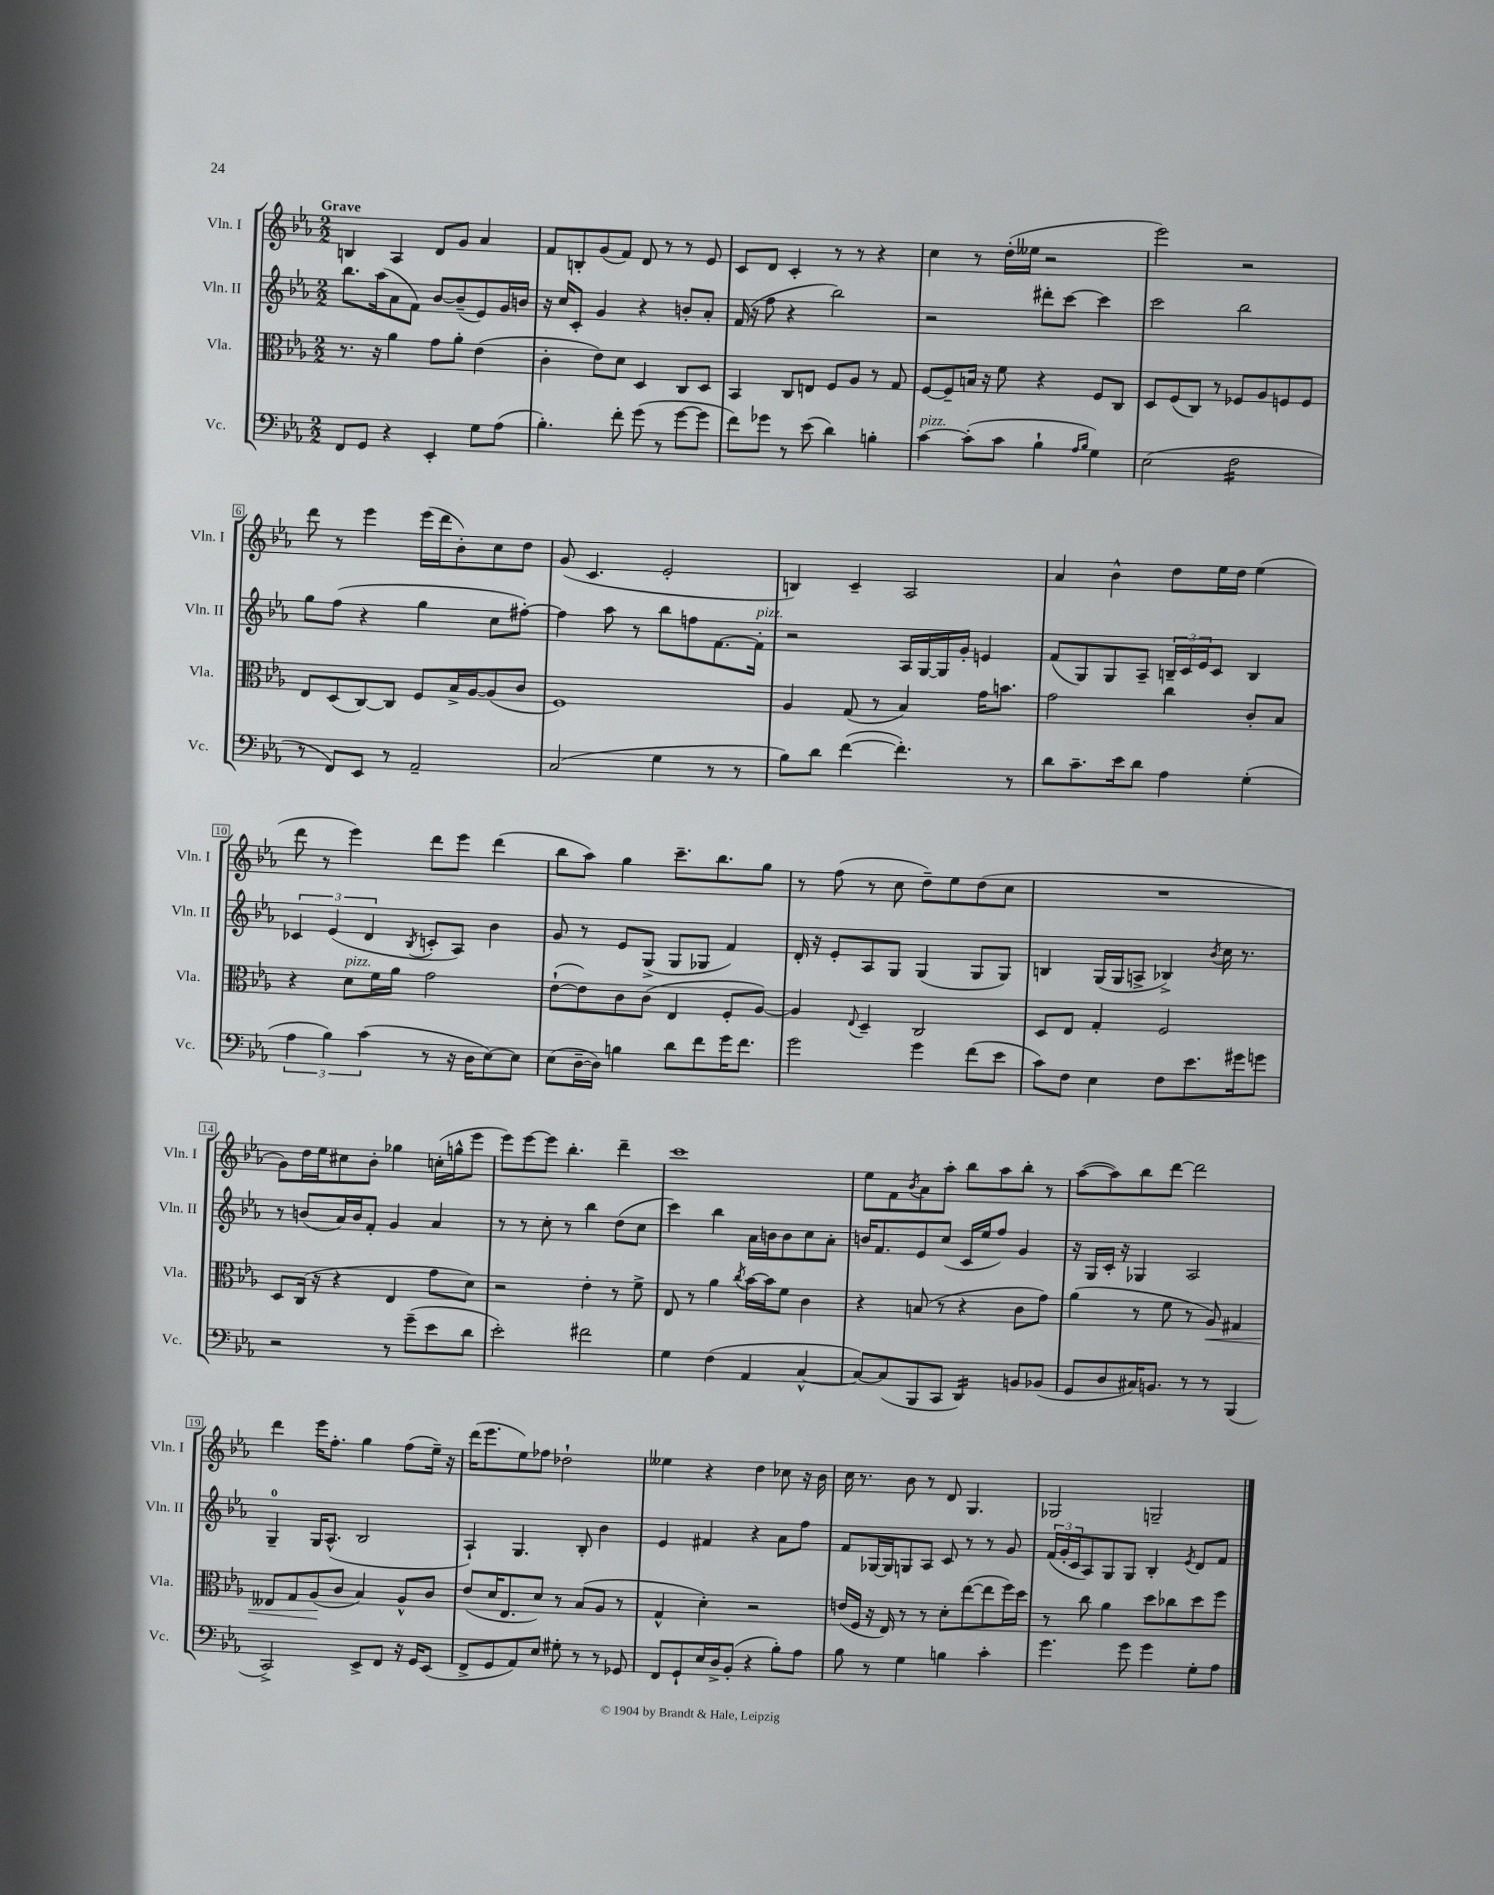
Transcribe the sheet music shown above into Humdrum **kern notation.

**kern	**kern	**kern	**kern
*staff4	*staff3	*staff2	*staff1
*clefF4	*clefC3	*clefG2	*clefG2
*k[b-e-a-]	*k[b-e-a-]	*k[b-e-a-]	*k[b-e-a-]
*M2/2	*M2/2	*M2/2	*M2/2
8FF/L	8.r	8.bb-\L	4B/
8GG/J	.	.	.
.	16r	(16aa-\k	.
4r	4a-\	8a-\	4A-/
.	.	8f\J)	.
4EE-'/	8g\L	[8b-/L	8d/L
.	8a-'\J	(8b-~/]	8g/J
8G\L	(4e-\	8e-/)	4a-/
(8A-\J	.	16g/L	.
.	.	16b/JJ	.
=	=	=	=
4.B-'\)	4c'\	16r	8f/L
.	.	16cc/LK	.
.	.	8c'/J	8B'/
.	8e-\L)	4g/	(8g/
8f'\	8d\J	.	8f/J)
(8g\	4D/	4r	8d/
8r	.	.	8r
[8g\L	8C/L	8b'/L	8r
8g\]J	8D/J	8a-'/J	8e-/
=	=	=	=
8f\L)	4BB-/	(16f/	8c/L
.	.	16r	.
8g-\J	.	8ff\	8d/J
8r	8C/L	4r	4c'/
(8e-\	8E/J	.	.
4d\)	8F/L	2bb-\)	8r
.	8A-/J	.	8r
4B'\	8r	.	4r
.	8G/	.	.
=	=	=	=
[4c\	[8F/L	2r	4cc\
.	8F~/]	.	.
(8c'\]L	16B/Jk	.	8r
.	16r	.	.
8c\J	8f\	.	(16dd'\LL
.	.	.	16ee--\JJ
4B-`\	4r	8ddd#'\L	2r
.	.	[8ccc\J	.
16qqA-/LL	.	.	.
16qqB-/JJ	.	.	.
4G\)	8F/L	4ccc\]	.
.	8C/J	.	.
=	=	=	=
(2E-\	8D/L	2ccc\	2eee-\)
.	(8F/	.	.
.	8C/J)	.	.
.	8r	.	.
2F\	8F-/L	2bb-\	2r
.	8A-/	.	.
.	8F/	.	.
.	8F/J	.	.
=	=	=	=
8r	8E-/L	8gg\L	8ddd\
8FF/L)	(8D/	(8ff\J	8r
8EE-/J	[8C/)	4r	4eee-\
8r	8C/]J	.	.
2AA-~/	8F/L	4gg\	(16eee-\LL
.	.	.	16ddd\J
.	16B-^/L	.	8b-'\)
.	[16A-/J	.	.
.	(8A-/]	8cc\L	8cc\
.	8c/J	[8ff#'\J)	8dd\J
=	=	=	=
(2C/	1F)	4ff#\]	(8g/
.	.	.	4.c/
.	.	8aa-\	.
.	.	8r	.
4G\	.	8bb-\L	2e-'/
.	.	8ff\	.
8r	.	[8.f\	.
8r	.	.	.
.	.	16f'\]Jk	.
=	=	=	=
8B-\L)	4A-/	2r	4B/)
8d\J	.	.	.
([4f\	(8G/	.	4c~/
.	8r	.	.
4.f'\])	4B-/)	16A-/LL	2A-/
.	.	[16G/	.
.	.	16G/]	.
.	.	16g'/JJ	.
.	16g\LK	4e/	.
.	8.b\J	.	.
8r	.	.	.
=	=	=	=
8d\L	2g\	(8f/L	4a-/
8.c~\	.	8G/)	.
.	.	8G/	4b-^^\
16e-\k	.	.	.
8d\J	.	8A-~/J	.
4A-\	4cc\	24B~/LL	8dd\L
.	.	24c/	.
.	.	24e-/J	.
.	.	8c/J	16ee-\L
.	.	.	16dd\JJ
(4G'\	8c'/L	4B/	(4ee-\
.	8B-/J	.	.
=	=	=	=
6A-\	4r	6c-/	8ddd\
.	.	.	8r
6B-\)	.	(6e-/	.
.	8d\L	.	4eee-\)
(6c\	.	6d/	.
.	16f\L	.	.
.	16a-\JJ	.	.
.	.	8qB-/	.
8r	2g\	8c'/L	8ddd\L
16r	.	8A-/J)	8eee-\J
16D\LK	.	.	.
[8E-\)	.	4b-\	(4ddd\
8E-\]J	.	.	.
=	=	=	=
(8E-\L	([8e-`\L	8g/	8bb-\L
[16D~\L	8e-\])	8r	8aa-\J)
16D\]JJ)	.	.	.
4B\	8c\	8e-/L	4gg\
.	(8c\J	(8G^/J	.
8d\L	4E-/	8G/L	8.ccc~\L
8f\	.	8G-/J	.
.	.	.	8.bb-\
16g\K	8F'/L	4f/)	.
8.f\J	.	.	.
.	[8A-/J)	.	8gg\J
=	=	=	=
2g\	4A-/]	16d'/	8r
.	.	16r	.
.	.	8e-'/L	(8ff\
.	8qqE-/	.	.
.	4D~/	8A-/	8r
.	.	8G/J	8cc\
4g\	2C/	(4G/	8dd~\L)
.	.	.	8ee-\
(8f\L	.	8G/L	(8dd\
8e-\J	.	8G/J)	8cc\J
=	=	=	=
8c\L)	8D/L	4B/	1r
8F\J	8E-/J	.	.
4E-\	4G'/	(16G/LL	.
.	.	16G/J	.
.	.	8A^/J	.
8F\L	2F/	4B-^/)	.
8.e-\	.	.	.
.	.	8qb-/	.
.	.	16cc\	.
16g#\k	.	8.r	.
8g\J	.	.	.
=	=	=	=
2r	8D/L	8r	8g\L)
.	(16C/Jk	(8b/L	16dd\L
.	16r	.	16ee-\J
.	4r	16a-/L)	8cc#\
.	.	16b/J	.
.	.	8f'/J	8b-'\J
8r	4E-/	4g/	4gg-\
(8g~\L	.	.	.
8e-\	8g\L	4a-/	(16cc'\LL
.	.	.	16gg^^\J
8d\J	8d\J)	.	8eee-\J
=	=	=	=
2e-'\)	2r	8r	8eee-\L)
.	.	8r	[8eee-\
.	.	8cc'\	8eee-\]J
.	.	8r	4.bb-'\
2f#\	4e-'\	4bb-\	.
.	8r	(8dd\L	4ddd~\
.	8f^\	8cc\J	.
=	=	=	=
4G\	8E-/	4ccc\)	1ccc
.	8r	.	.
(4F\	4a-\	4bb-\	.
.	8qcc/	.	.
4AA-/	[16b-\LL	16a-\LL	.
.	16b-\]J	16b\J	.
.	8f\J	8b\	.
[4C^^/	4c\	8cc\	.
.	.	8a-'\J	.
=	=	=	=
8C/_L)	4r	16b/LK	8ee-\L
.	.	8.f/	.
(8C/]	.	.	8f\
.	.	.	8qb-/
8BBB-/	(8B/	8e-/	8a-\
8CC/J	8r	(8cc/J	8aa-'\J
4DD/)	4r	16c/LL	8bb-\L
.	.	16ee-/J	.
.	.	8ff/J)	8aa-\
8BB/L	8c\L	4g/	8bb-'\J
(8BB-/J	8g\J)	.	8r
=	=	=	=
8GG/L	(4a-\	16r	([8aa-\L
.	.	16G/LL	.
8D/	.	16c'/JJ	8aa-\])
.	.	16r	.
16C#/K)	8r	4G-/	8bb-\
8.BB/J	.	.	.
.	8f\	.	[8ddd\J
8r	8r	2A-/	2ddd\]
8r	8A-/)	.	.
(4BBB-/	4G#/	.	.
=	=	=	=
2CC^/)	8E--/L	4G~/	4ddd\
.	8G/	.	.
.	(8A-/	16G/LK	16eee-\LK
.	.	(8.A-^^/J	8.ff'\J
.	8c/J	.	.
8EE-^/L	4B-/)	2B-/	4gg\
8FF/J	.	.	.
16r	8A-^^/L	.	(8ff\L
16GG/LK	.	.	.
(8EE-/J	8c/J	.	16ee-~\Jk)
.	.	.	16r
=	=	=	=
8FF^/L	(8e-/L	4A-`/)	(16ddd\LK
.	.	.	8.eee-\
8GG/	16d/K	.	.
.	8.E-/	.	.
8AA-/)	.	4.G/	8ee-\)
8E-/J	8d/J)	.	8ff-\J
8G#'\	8r	.	2dd-`\
8r	(8B-/L	8B-'/	.
8r	8A-/J	4b-\	.
8GG-/	8r	.	.
=	=	=	=
8FF/L	4G^^/	4e-/	4ee--\
8GG`/	.	.	.
16E-/L	4d'\)	4f#/	4r
16D^/J	.	.	.
(8BB-'/J	.	.	.
4r	2r	4r	4dd\
8B-'\L)	.	8a-\L	8cc-\
8A-\J	.	8ff\J	16r
.	.	.	16b-\
=	=	=	=
8B-\	(16e/LL	8f/L	16cc\
.	16F/JJ	.	8.r
8r	16r	[16G-/L	.
.	16E-/)	16G-/]J	.
4G\	8r	8G/	8b-\
.	8r	8A-/J	8r
4B\	8d'\L	8c/	8d/
.	([8ee-\	8r	4.G/
4c'\	8ee-\]	8r	.
.	16ff\L)	8g/	.
.	16dd\JJ	.	.
=	=	=	=
4.g\	8r	(24f/LL	2G-/
.	.	24g'/	.
.	.	24c/J	.
.	8cc\	8A-/)	.
.	4a-\	8G/	.
8g\	.	8G/J	.
4g\	8dd\L	4B-'/	2G~/
.	8cc-\	.	.
.	.	8qe-/	.
8G'\L	8dd\	8d/L	.
8A-\J	8ff\J	8f/J	.
==	==	==	==
*-	*-	*-	*-
